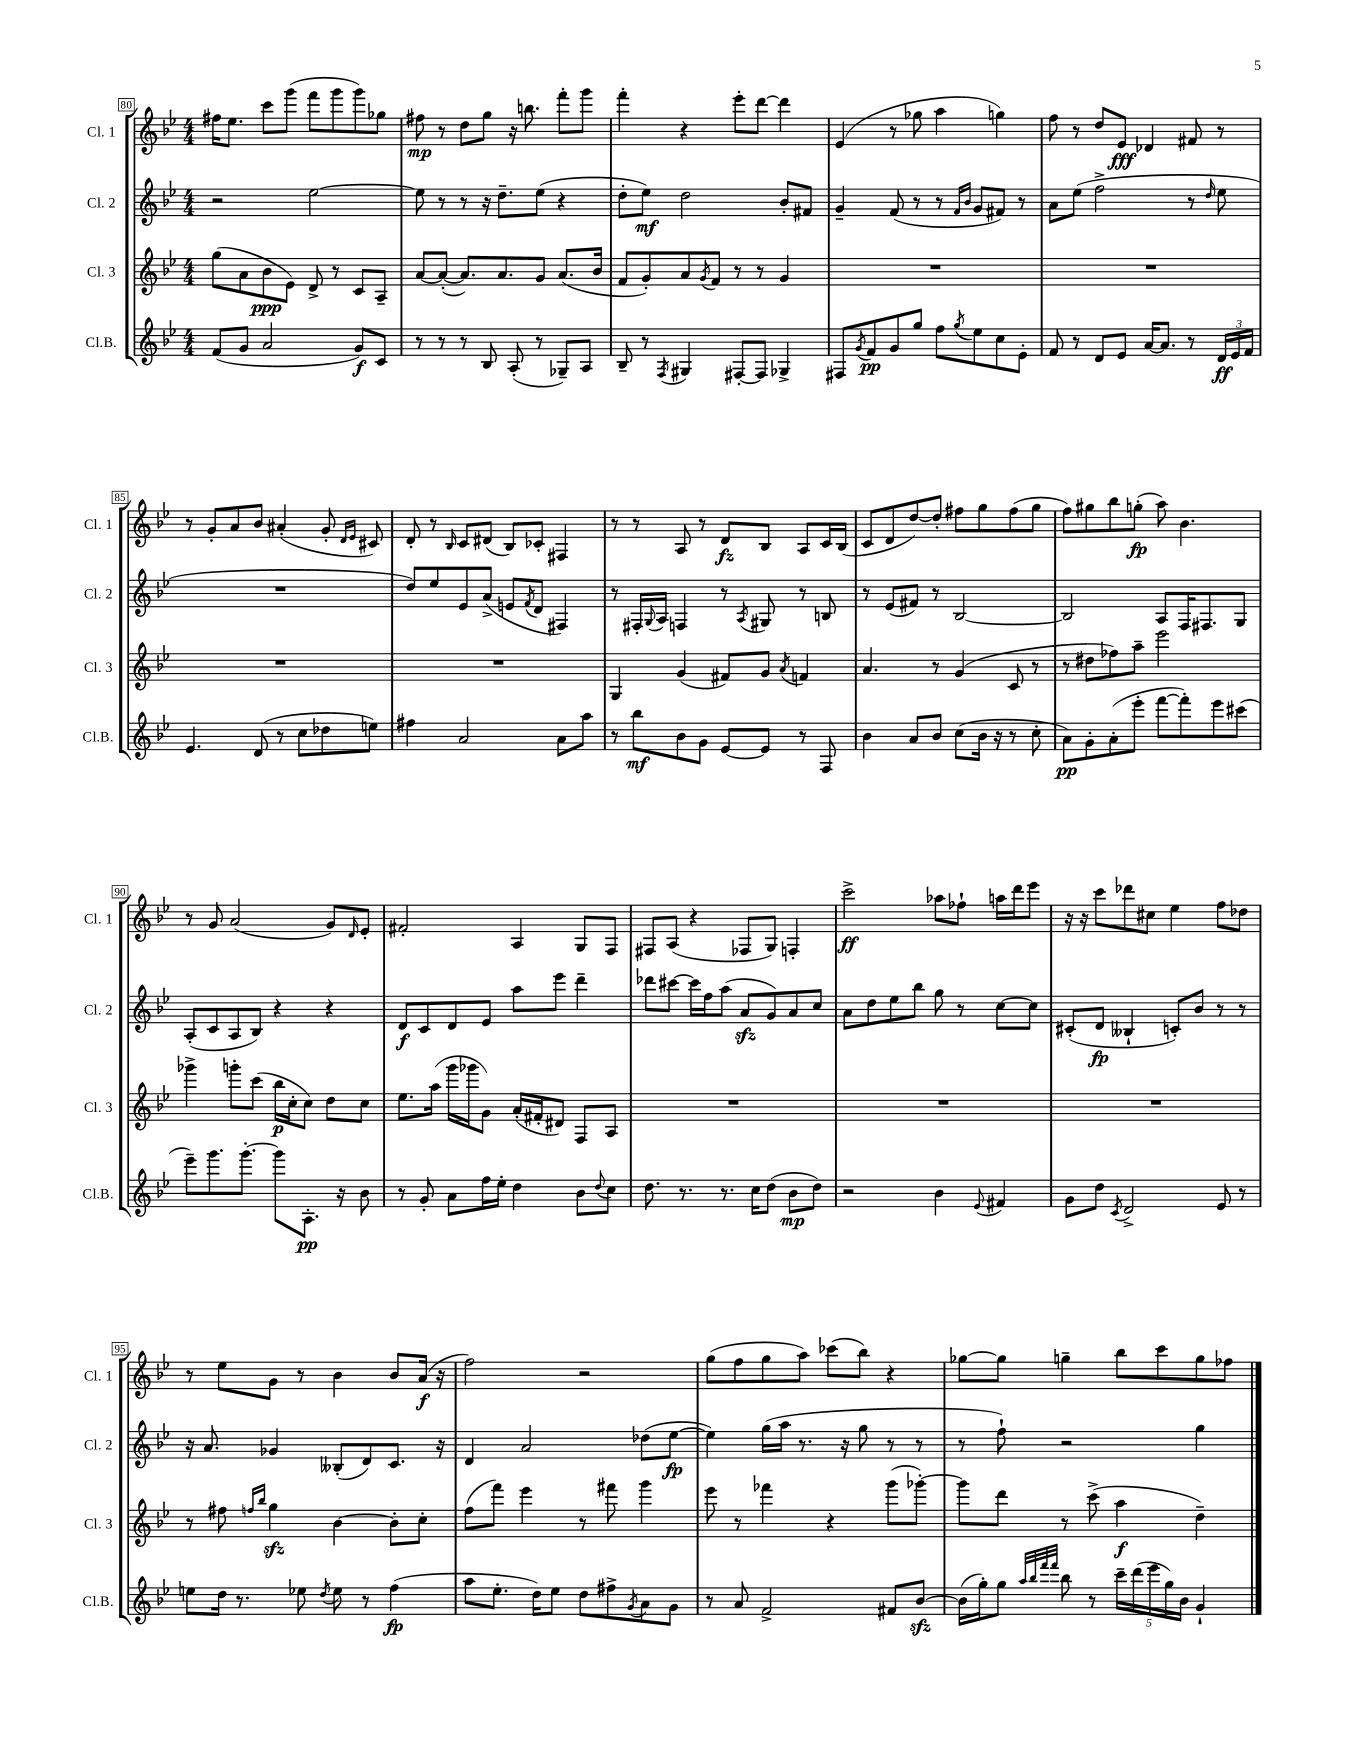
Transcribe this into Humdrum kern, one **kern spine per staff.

**kern	**kern	**kern	**kern
*staff4	*staff3	*staff2	*staff1
*clefG2	*clefG2	*clefG2	*clefG2
*k[b-e-]	*k[b-e-]	*k[b-e-]	*k[b-e-]
*M4/4	*M4/4	*M4/4	*M4/4
(8f	(8gg	2r	16ff#
.	.	.	8.ee-
8g	8a	.	.
2a	8b-	.	8ccc
.	8e-)	.	(8ggg
.	8d^	[2ee-	8fff
.	8r	.	8ggg
8g)	8c	.	8ggg)
8c	8A~	.	8gg-
=	=	=	=
8r	[8a	8ee-]	8ff#
8r	(8a'_	8r	8r
8r	8.a])	8r	8dd
8B-	.	16r	8gg
.	8.a	8.dd~	.
(8A'	.	.	16r
.	.	.	8.bb
8r	8g	(8ee-	.
8G-~)	(8.a	4r	8fff'
8A	.	.	8ggg
.	16b-	.	.
=	=	=	=
8B-~	8f	8dd'	4fff'
8r	8g')	8ee-)	.
8qF	.	.	.
4G#	8a	2dd	4r
.	8qg	.	.
.	8f	.	.
[8F#'	8r	.	8eee-'
8F#]	8r	.	[8ddd
4G-^	4g	8b-'	4ddd]
.	.	8f#	.
=	=	=	=
8F#	1r	4g~	(4e-
8qg	.	.	.
8f	.	.	.
8g	.	(8f	8r
8gg	.	8r	8gg-
8ff	.	8r	4aa
.	.	16qqf	.
8qgg	.	16qqb-	.
8ee-	.	8g	.
8cc	.	8f#)	4gg)
8e-'	.	8r	.
=	=	=	=
8f	1r	8a	8ff
8r	.	(8ee-	8r
8d	.	2ff^	8dd
8e-	.	.	8e-
[16a	.	.	4d-
8.a]	.	.	.
8r	.	8r	8f#
.	.	16qqdd	.
24d	.	8ee-	8r
24e-	.	.	.
24f	.	.	.
=	=	=	=
4.e-	1r	1r	8r
.	.	.	8g'
.	.	.	8a
(8d	.	.	8b-
8r	.	.	(4a#'
8cc	.	.	.
8dd-	.	.	8g'
.	.	.	16qqd
.	.	.	16qqe-
8ee)	.	.	8c#)
=	=	=	=
4ff#	1r	8dd)	8d'
.	.	8ee-	8r
.	.	.	16qqB-
2a	.	8e-	8c
.	.	(8a^	(8d#
.	.	8e	8B-)
.	.	8qf	.
.	.	8d	8c-'
8a	.	4F#)	4F#
8aa	.	.	.
=	=	=	=
8r	4G	8r	8r
8bb-	.	16F#'	8r
.	.	8qqG	.
.	.	16A	.
8b-	(4g	4F	8A
8g	.	.	8r
[8e-	8f#)	8r	8d
.	.	8qA	.
8e-]	8g	8G#	8B-
.	8qa	.	.
8r	4f	8r	8A
8F	.	8B	16c
.	.	.	(16B-
=	=	=	=
4b-	4.a	8r	8c
.	.	(8e-	8d
8a	.	8f#)	[8dd)
8b-	8r	8r	8dd']
(8cc	(4g	[2B-	8ff#
16b-	.	.	8gg
16r	.	.	.
8r	8c	.	(8ff#
8cc'	8r	.	8gg
=	=	=	=
8a)	8r	2B-]	8ff)
8g'	8dd#	.	8gg#
(8a'	8ff-)	.	8bb-
8eee-'	8aa~	.	(8gg'
[8fff	2eee-	8A	8aa)
8fff'])	.	16F	4.b-
.	.	8.F#	.
8eee-	.	.	.
(8ccc#	.	8G	.
=	=	=	=
8eee-~)	4ggg-^	(8A'	8r
8.ggg	.	8c	8g
.	8ggg'	8A	(2a
[8.ggg'	.	.	.
.	(8ccc	8B-)	.
8ggg]	16bb-	4r	.
.	16cc'	.	.
8.A'	8cc)	.	.
.	8dd	4r	8g)
16r	.	.	.
.	.	.	16qqd
8b-	8cc	.	8e-'
=	=	=	=
8r	8.ee-	8d	2f#'
8g'	.	8c	.
.	(16aa	.	.
8a	16ggg	8d	.
.	16ggg-	.	.
16ff	8g)	8e-	.
16ee-'	.	.	.
4dd	(16a'	8aa	4A
.	16f#'	.	.
.	8d#)	8eee-	.
8b-	8F	4ddd~	8G
8qqdd	.	.	.
8cc	8A	.	8F
=	=	=	=
8.dd	1r	8ddd-	8F#
.	.	[8ccc#	(8A
8.r	.	.	.
.	.	16ccc#]	4r
.	.	16ff	.
8.r	.	(8aa	.
.	.	8a	8F-
16cc	.	.	.
(8dd	.	8g)	8G)
8b-	.	8a	4F'
8dd)	.	8cc	.
=	=	=	=
2r	1r	8a	2ccc^
.	.	8dd	.
.	.	8ee-	.
.	.	8bb-	.
4b-	.	8gg	8aa-
.	.	8r	8ff-`
8qqe-	.	.	.
4f#	.	[8cc	16aa
.	.	.	16ddd
.	.	8cc]	8eee-
=	=	=	=
8g	1r	(8c#'	16r
.	.	.	16r
8dd	.	8d	8ccc
8qc	.	.	.
2d^	.	4B--`	8ddd-
.	.	.	8cc#
.	.	8c')	4ee-
.	.	8b-	.
8e-	.	8r	8ff
8r	.	8r	8dd-
=	=	=	=
8ee	8r	16r	8r
.	.	8.a	.
16dd	8ff#	.	8ee-
8.r	.	.	.
.	16qqff	.	.
.	16qqbb-	.	.
.	4gg	4g-	8g
8ee-	.	.	8r
8qdd	.	.	.
8ee-	[4b-	(8B--'	4b-
8r	.	8d)	.
(4ff	8b-']	8.c	8b-
.	8cc'	.	(16a
.	.	16r	16r
=	=	=	=
8aa	(8ff	4d	2ff)
8.ee-'	8fff)	.	.
.	4eee-	2a	.
16dd)	.	.	.
8ee-	.	.	.
8dd	8r	.	2r
8ff#^	8fff#	.	.
8qg	.	.	.
8a	4ggg	(8dd-	.
8g	.	[8ee-	.
=	=	=	=
8r	8eee-	4ee-])	(8gg
8a	8r	.	8ff
2f^	4fff-	(16gg	8gg
.	.	16aa	.
.	.	8.r	8aa)
.	4r	.	(8ccc-
.	.	16r	.
.	.	8gg	8bb-)
8f#	(8ggg	8r	4r
[8b-	[8ggg-')	8r	.
=	=	=	=
(16b-]	8ggg-]	8r	[8gg-
16gg')	.	.	.
8gg	8ddd	8ff`)	8gg-]
32qqaa	.	.	.
32qqbb-	.	.	.
32qqfff	.	.	.
32qqfff	.	.	.
8bb-	8r	2r	4gg~
8r	(8ccc^	.	.
20ccc~	4aa	.	8bb-
(20ddd	.	.	.
20eee-	.	.	.
.	.	.	8ccc
20gg)	.	.	.
20b-	.	.	.
4g`	4dd~)	4gg	8gg
.	.	.	8ff-
==	==	==	==
*-	*-	*-	*-
